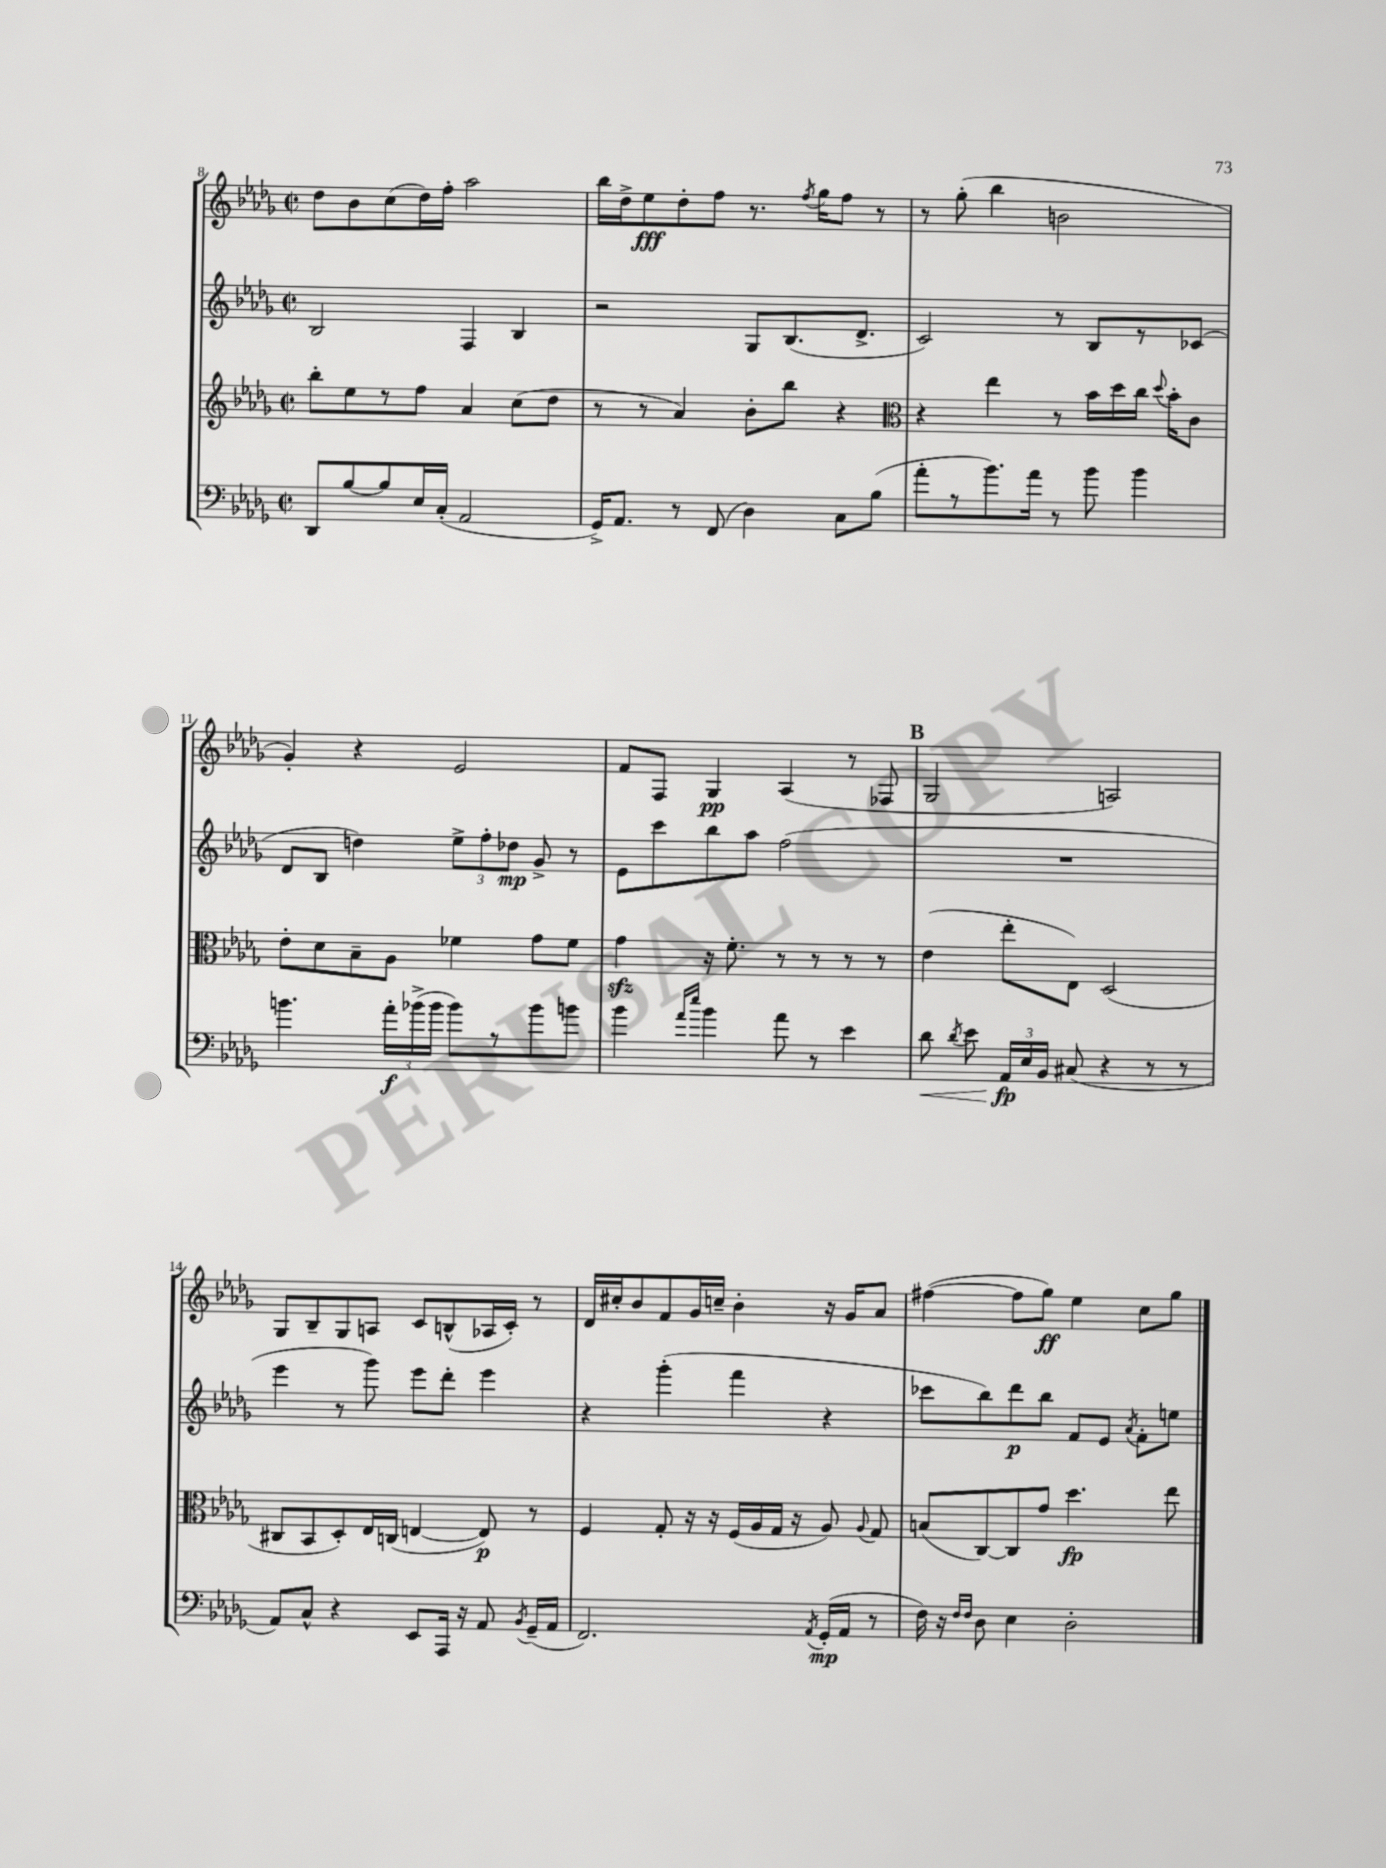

**kern	**kern	**kern	**kern
*staff4	*staff3	*staff2	*staff1
*clefF4	*clefG2	*clefG2	*clefG2
*k[b-e-a-d-g-]	*k[b-e-a-d-g-]	*k[b-e-a-d-g-]	*k[b-e-a-d-g-]
*M2/2	*M2/2	*M2/2	*M2/2
*met(c|)	*met(c|)	*met(c|)	*met(c|)
8DD-/L	8bb-'\L	2B-/	8dd-\L
[8B-/	8ee-\	.	8b-\
8B-/]	8r	.	(8cc\
16E-/L	8ff\J	.	16dd-\L)
(16C'/JJ	.	.	16ff'\JJ
2AA-/	4a-/	4F/	2aa-\
.	(8cc\L	4B-/	.
.	8dd-\J	.	.
=	=	=	=
16GG-^/LK)	8r	2r	16bb-\LL
8.AA-/J	.	.	16dd-^\J
.	8r	.	8ee-\
8r	4a-/)	.	8dd-'\
(8FF/	.	.	8ff\J
4D-\)	8b-'\L	8G-/L	8.r
.	8bb-\J	(8.B-/	.
.	.	.	8qff/
.	.	.	16gg-\LK
8C\L	4r	.	8ff\J
.	.	8.d-^/J	.
(8B-\J	.	.	8r
=	=	=	=
*	*clefC3	*	*
8a-'\L	4r	2c/)	8r
8r	.	.	(8gg-'\
8.b-\)	4ee-\	.	4bb-\
16a-\Jk	.	.	.
8r	8r	8r	2b\
8b-\	16b-\LL	8B-/L	.
.	16dd-\	.	.
4b-\	16cc\JJ	8r	.
.	8qqdd-/	.	.
.	16b-'\LK	.	.
.	8c\J	(8c-/J	.
=	=	=	=
4.b\	8e-'\L	8d-/L	4g-'/)
.	8d-\	8B-/J	.
.	8B-~\	4dd\)	4r
24a-'\LL	8A-\J	.	.
(24b-^\	.	.	.
24b-\JJ	.	.	.
8b-\L)	4f-\	12ee-^\L	2e-/
.	.	12ff'\	.
8r	.	.	.
.	.	12dd-\J	.
8b-\	8g-\L	8g-^/	.
8b\J	8f-\J	8r	.
=	=	=	=
4b-\	4g-\	8e-\L	8f/L
.	.	8ccc\	8F/J
16qqa-/LL	.	.	.
16qqee-/JJ	.	.	.
4b-\	16r	8bb-\	4G-/
.	8.f'\	.	.
.	.	8aa-\J	.
8a-\	8r	(2ff\	(4A-/
8r	8r	.	.
4e-\	8r	.	8r
.	8r	.	8F-/
=	=	=	=
8d-\	(4e-\	1r	2G-/
8qd-/	.	.	.
8e-\	.	.	.
24AA-/LL	8ee-'\L	.	.
24E-/	.	.	.
24BB-/JJ	.	.	.
(8C#/	8E-\J)	.	.
4r	(2D-/	.	2A/)
8r	.	.	.
8r	.	.	.
=	=	=	=
8AA-/L)	8C#/L	4eee-\	8G-/L
8C^^/J	8BB-/	.	8B-~/
4r	8D-'/)	8r	8G-/
.	16E-/L	8ggg-\)	8A/J
.	(16C/JJ	.	.
8EE-/L	[4E/	8eee-\L	8c/L
16AAA-/Jk	.	8ddd-'\J	(8B^^/
16r	.	.	.
8AA-/	8E/])	4eee-\	16A-/L
.	.	.	16c'/JJ)
8qBB-/	.	.	.
(16GG-~/LL	8r	.	8r
16AA-/JJ	.	.	.
=	=	=	=
2.FF/)	4F/	4r	16d-/LL
.	.	.	16cc#'/J
.	.	.	8b-/
.	8G-'/	(4ggg-'\	8f/
.	16r	.	16g-/L
.	16r	.	16cc~/JJ
.	(16F/LL	4fff\	4b-'\
.	16A-/	.	.
.	16G-/JJ	.	.
.	16r	.	.
8qAA-/	.	.	.
(16GG-'/LL	8A-/)	4r	16r
16AA-/JJ	.	.	16g-/LK
.	8qqA-/	.	.
8r	8G-/	.	8a-/J
=	=	=	=
16F\)	(8B/L	8ccc-\L	([4ff#\
16r	.	.	.
16qqF/LL	.	.	.
16qqF/JJ	.	.	.
8D-\	[8C/)	8bb-\)	.
4E-\	8C/]	8ddd-\	8ff#\]L
.	8g-/J	8bb-\J	8gg-\J)
2D-'\	4.dd-\	8f/L	4ee-\
.	.	8e-/J	.
.	.	8qa-/	.
.	.	8f'\L	8cc\L
.	8ee-\	8ee\J	8gg-\J
==	==	==	==
*-	*-	*-	*-
